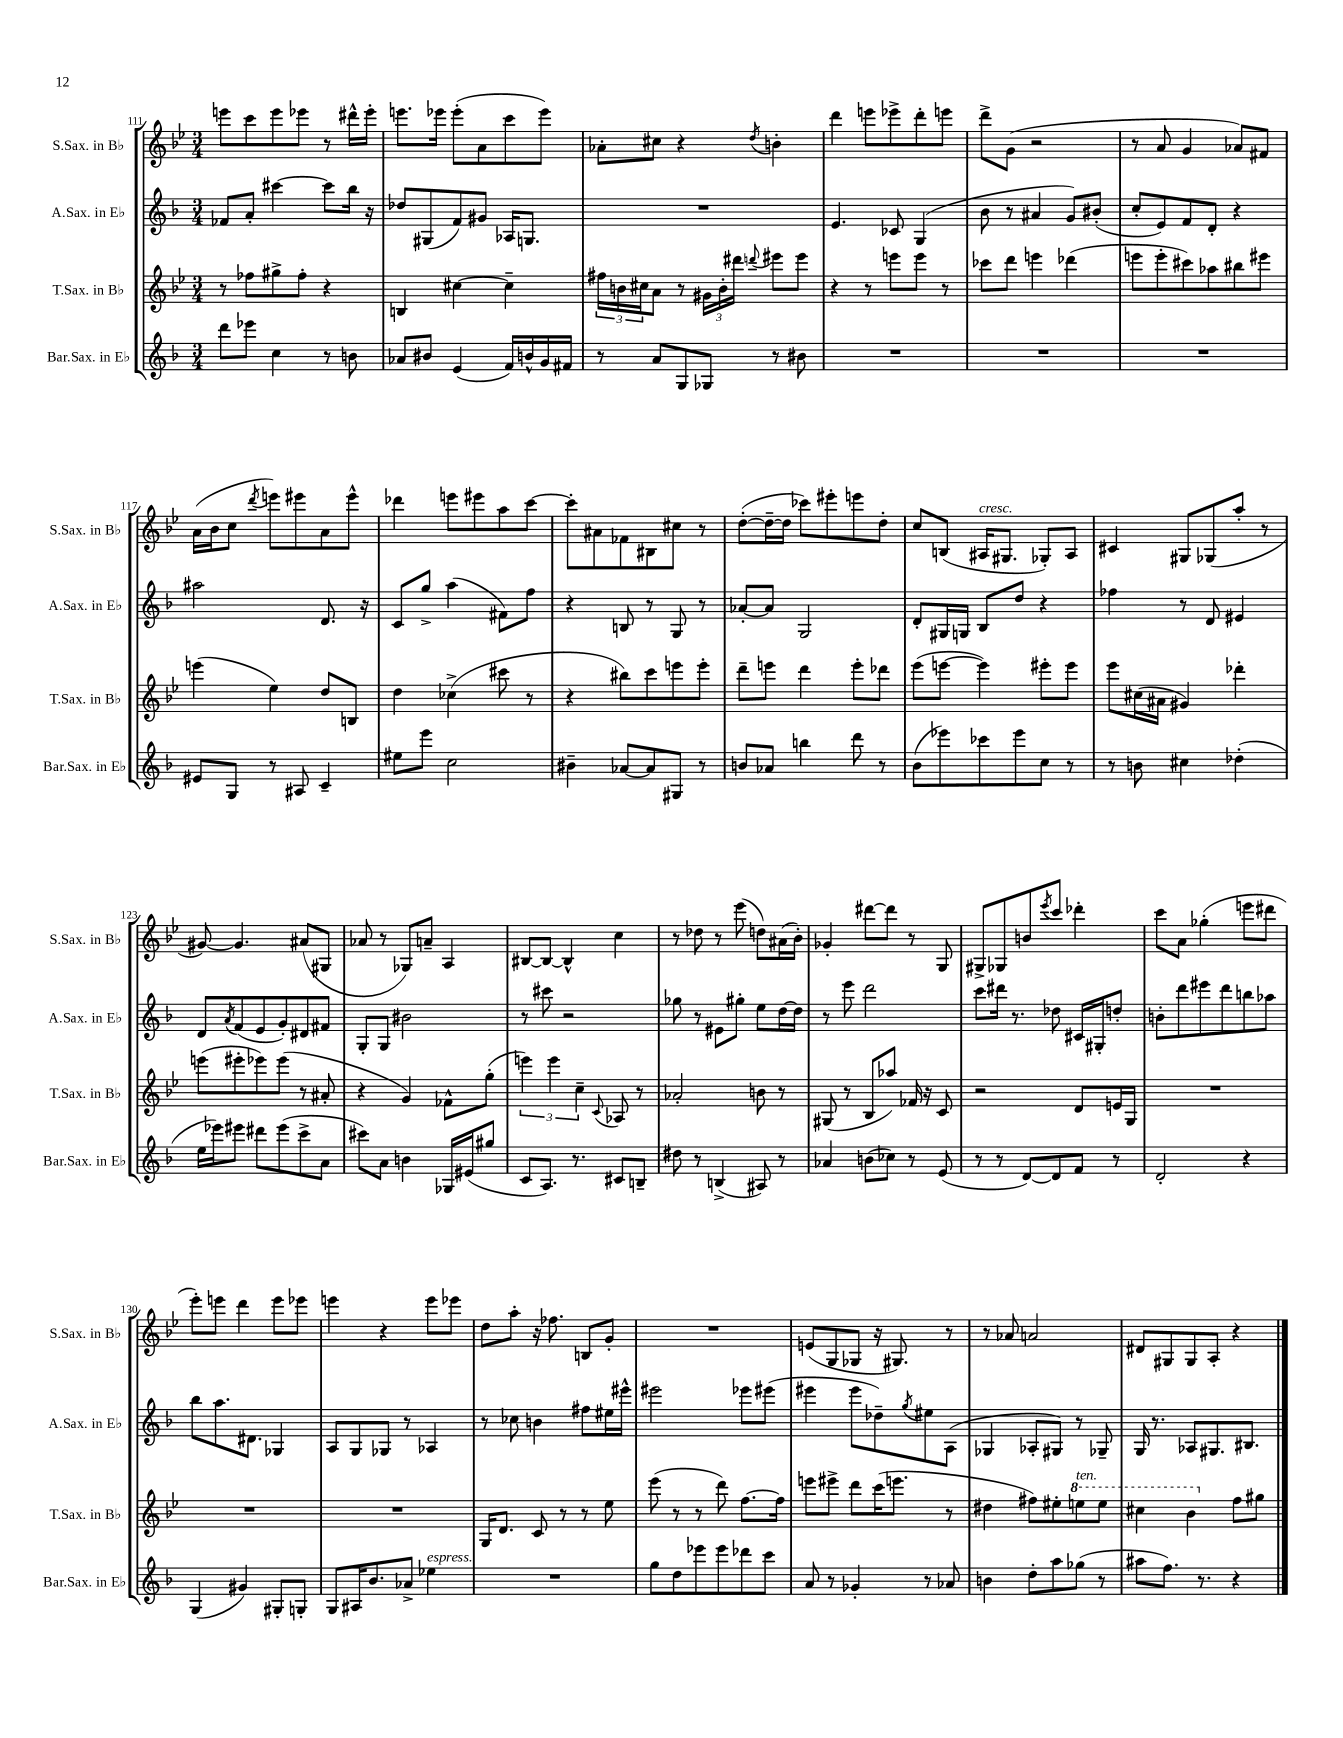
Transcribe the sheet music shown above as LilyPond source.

<<
\new StaffGroup <<
\new Staff = "s0" \with { instrumentName = "S.Sax. in Bb" shortInstrumentName = "S.Sax. in Bb" } {
    \clef treble \key bes \major \numericTimeSignature \time 3/4
    e'''8 c'''8 e'''8 ees'''8 r8 dis'''16-^ ees'''16-. |
    e'''8. ees'''16 ees'''8-.( a'8 c'''8 ees'''8) |
    aes'8-. cis''8 r4 \acciaccatura { d''8 } b'4-. |
    d'''4 e'''8 ees'''8-> d'''8-. e'''8 |
    d'''8-> g'8( r2 |
    r8 a'8 g'4 aes'8) fis'8 |
    a'16( bes'16 c''8 \acciaccatura { d'''8 } e'''8) eis'''8 a'8 eis'''8-^ |
    des'''4 e'''8 eis'''8 a''8 c'''8~ |
    c'''8-. ais'8 fes'8 bis8 cis''8 r8 |
    d''8~-.( d''16~-- d''16 ces'''8) eis'''8-. e'''8 d''8-. |
    c''8 b8( ais16^\markup { \italic "cresc." } gis8. ges8-.) ais8 |
    cis'4 gis8 ges8( a''8-. r8 |
    gis'8~) gis'4. ais'8( gis8 |
    aes'8 r8 ges8) a'8-- a4 |
    bis8~ bis8~ bis4-^ c''4 |
    r8 des''8 r8 ees'''8( d''8) ais'16( bes'16-.) |
    ges'4-. dis'''8~ dis'''8 r8 g8 |
    gis8-> ges8 b'8 \acciaccatura { ees'''8 } c'''8 des'''4-. |
    c'''8 a'8 ges''4-.( e'''8 dis'''8 |
    ees'''8-.) e'''8 d'''4 e'''8 ees'''8 |
    e'''4 r4 e'''8 ees'''8 |
    d''8 a''8-. r16 fes''8. b8 g'8-. |
    R2. |
    e'8( g8 ges8 r16 gis8.) r8 |
    r8 aes'8 a'2 |
    dis'8 gis8 gis8 a8-. r4 \bar "|." |
}
\new Staff = "s1" \with { instrumentName = "A.Sax. in Eb" shortInstrumentName = "A.Sax. in Eb" } {
    \clef treble \key f \major \numericTimeSignature \time 3/4
    fes'8 a'8-. cis'''4~ cis'''8 bes''16 r16 |
    des''8 gis8( f'8) gis'8 aes16 g8. |
    R2. |
    e'4. ces'8 g4( |
    bes'8 r8 ais'4 g'8) bis'8-.( |
    c''8-. e'8) f'8 d'8-. r4 |
    ais''2 d'8. r16 |
    c'8 g''8-> a''4( fis'8) f''8 |
    r4 b8 r8 g8 r8 |
    aes'8~-. aes'8 g2 |
    d'8-. gis16 g16 bes8 d''8 r4 |
    fes''4 r8 d'8 eis'4 |
    d'8 \acciaccatura { a'8 } f'8( e'8 g'8-.) dis'8 fis'8 |
    g8-. g8 bis'2 |
    r8 cis'''8 r2 |
    ges''8 r8 eis'8 gis''8-. e''8 d''16~ d''16 |
    r8 e'''8 d'''2 |
    c'''8 dis'''16 r8. des''8 cis'16 gis16-. d''8-. |
    b'8-. d'''8 eis'''8 d'''8 b''8 aes''8 |
    bes''8 a''8. dis'8. ges4 |
    a8 g8 ges8 r8 aes4 |
    r8 ces''8 b'4 fis''8 eis''16 eis'''16-^ |
    eis'''2 ees'''8 eis'''8( |
    eis'''4 eis'''8 des''8--) \acciaccatura { g''8 } eis''8 a8( |
    ges4 aes8-. gis8) r8 ges8-- |
    g16 r8. aes8 gis8. bis8. \bar "|." |
}
\new Staff = "s2" \with { instrumentName = "T.Sax. in Bb" shortInstrumentName = "T.Sax. in Bb" } {
    \clef treble \key bes \major \numericTimeSignature \time 3/4
    r8 fes''8 gis''8-> fes''8-. r4 |
    b4 cis''4~ cis''4-- |
    \tuplet 3/2 { fis''16 b'16 cis''16 } a'8 r8 \tuplet 3/2 { gis'16 b'16-. dis'''16 } \appoggiatura { d'''8 } eis'''8 eis'''8 |
    r4 r8 e'''8 e'''8 r8 |
    ces'''8 d'''8 e'''4 des'''4( |
    e'''8 e'''8-. cis'''8) aes''8 bis''8 eis'''8 |
    e'''4( ees''4) d''8 b8 |
    d''4 ces''4->( cis'''8 r8 |
    r4 bis''8) c'''8 e'''8 e'''8-. |
    d'''8-- e'''8 d'''4 e'''8-. des'''8 |
    ees'''8( e'''8~ e'''4) eis'''8-. eis'''8 |
    ees'''8 cis''16( ais'16 gis'4) des'''4-. |
    e'''8( eis'''8-. ees'''8) ees'''8( r8 ais'8-. |
    r4 g'4) fes'8-^ g''8-.( |
    \tuplet 3/2 { e'''4) e'''4 c''4-- } \appoggiatura { c'8 } aes8 r8 |
    aes'2-. b'8 r8 |
    gis8( r8 bes8 aes''8) fes'16 r16 c'8 |
    r2 d'8 e'16 g16 |
    R2. |
    R2. |
    R2. |
    g16 d'8. c'8 r8 r8 ees''8 |
    ees'''8( r8 r8 d'''8) f''8.~ f''16 |
    e'''8 eis'''8-> d'''8 c'''16( e'''8. r8 |
    dis''4 fis''8) eis''8-. \ottava #1 e'''8^\markup { \italic "ten." } e'''8 |
    cis'''4 bes''4 \ottava #0 f''8 gis''8 \bar "|." |
}
\new Staff = "s3" \with { instrumentName = "Bar.Sax. in Eb" shortInstrumentName = "Bar.Sax. in Eb" } {
    \clef treble \key f \major \numericTimeSignature \time 3/4
    d'''8 ees'''8 c''4 r8 b'8 |
    aes'8 bis'8 e'4( f'16) b'16-^ g'16 fis'16 |
    r8 a'8 g8 ges8 r8 bis'8 |
    R2. |
    R2. |
    R2. |
    eis'8 g8 r8 ais8 c'4-- |
    eis''8 e'''8 c''2 |
    bis'4-- aes'8~ aes'8 gis8 r8 |
    b'8 aes'8 b''4 d'''8 r8 |
    bes'8( ees'''8) ces'''8 ees'''8 c''8 r8 |
    r8 b'8 cis''4 des''4-.( |
    e''16 ees'''16) eis'''8 dis'''8 eis'''8( c'''8-> a'8 |
    cis'''8) a'8 b'4 ges16 eis'16( gis''8 |
    c'8 a8.) r8. cis'8 b8-- |
    dis''8 r8 b4->( ais8) r8 |
    aes'4 b'8( ces''8) r8 e'8( |
    r8 r8 d'8~) d'8 f'8 r8 |
    d'2-. r4 |
    g4( gis'4) gis8-. g8-. |
    g8 ais16 bes'8. aes'8-> ees''4^\markup { \italic "espress." } |
    R2. |
    g''8 d''8 ees'''8 ees'''8 des'''8 c'''8 |
    a'8 r8 ges'4-. r8 aes'8 |
    b'4 d''8-. a''8 ges''8( r8 |
    ais''8 f''8.) r8. r4 \bar "|." |
}
>>
>>
\layout { \context { \Score currentBarNumber = #111 } }
